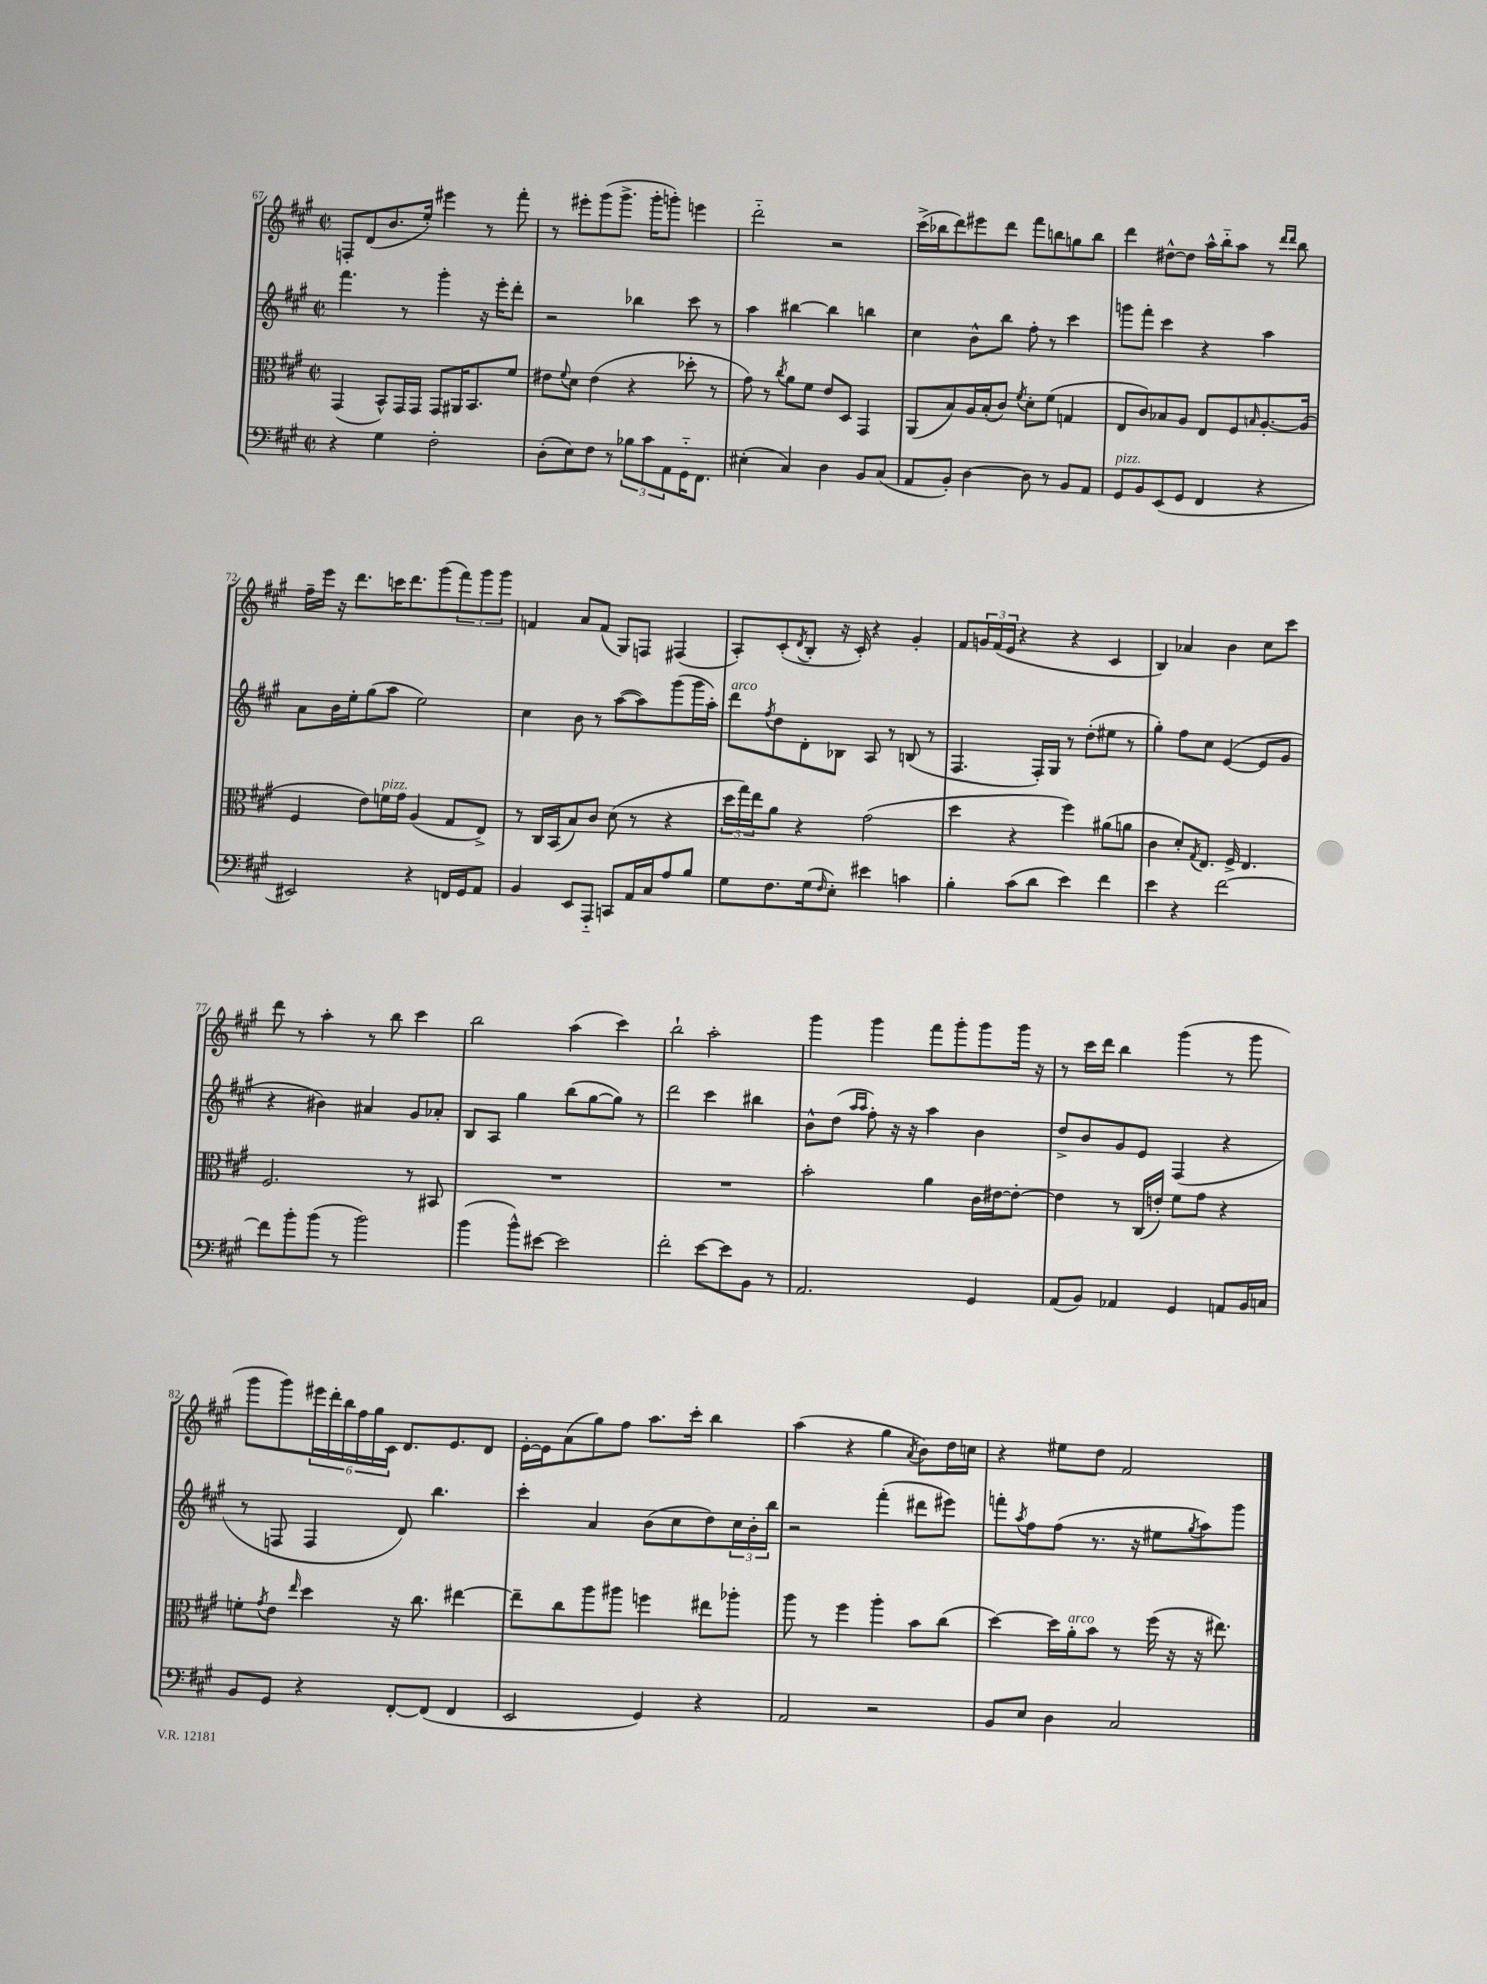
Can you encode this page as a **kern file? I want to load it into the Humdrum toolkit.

**kern	**kern	**kern	**kern
*staff4	*staff3	*staff2	*staff1
*clefF4	*clefC3	*clefG2	*clefG2
*k[f#c#g#]	*k[f#c#g#]	*k[f#c#g#]	*k[f#c#g#]
*M2/2	*M2/2	*M2/2	*M2/2
*met(c|)	*met(c|)	*met(c|)	*met(c|)
4r	(4GG#	4.fff#	8F'
.	.	.	(8d
4G#	8BB^^)	.	8.b
.	16GG#	8r	.
.	16GG#	.	16ee')
2F#'	8GG#	4ggg#'	4eee#
.	16AA#	.	.
.	8.BB	.	.
.	.	16r	8r
.	.	16eee'	.
.	8f#	8ddd'	8fff#'
=	=	=	=
(8D'	8e#	2r	8r
.	8qqf#	.	.
8E)	8d	.	8eee#'
8F#	(4e#	.	(8ggg#
8r	.	.	8.ggg#^
12B-	4r	4bb-	.
.	.	.	16ggg#'
12c#	.	.	.
.	.	.	8ggg')
12AA	.	.	.
16GG#'~	8dd-'	8ccc#	4eee
8.FF#	.	.	.
.	8r	8r	.
=	=	=	=
(4E#'	8g#)	4aa	2ddd'~
.	8r	.	.
.	8qcc#	.	.
4C#)	8a	[4bb#	.
.	8f#	.	.
4D	8e	4bb#]	2r
.	8D	.	.
8BB	4GG#	4bb	.
(8C#	.	.	.
=	=	=	=
8AA	(8AA	4cc#	(16ccc#^
.	.	.	16bb-
8BB')	8B)	.	8ddd)
[4D	16A	8b^^	8eee#
.	(16B'	.	.
.	8c#)	8bb	8ddd
.	8qf#	.	.
8D]	8d'	8ff#'	8fff#
8r	(8f#	8r	8bb
8BB	4G	4ccc#	8gg
8AA	.	.	8bb
=	=	=	=
8GG#	8E	8ggg	4ddd
8BB	8c#)	8fff#'	.
(8EE	8B-	4ccc#	[8dd#^^
8GG#	8A	.	8dd#]
4FF#	8E	4r	16aa^^
.	.	.	16bb'~
.	8F#	.	8aa
.	16qqB	.	.
4r	[8.A'	4aa	8r
.	.	.	16qqddd
.	.	.	16qqddd
.	.	.	8bb
.	(16A]	.	.
=	=	=	=
2EE#)	4F#	8a	16ff#~
.	.	.	16eee
.	.	16b	16r
.	.	16ee'	8.ddd
.	8e)	(8gg#	.
.	16f	8aa	16ccc
.	16g#	.	8.ddd
4r	(4A	2ee)	.
.	.	.	(8ggg#
16FF	8G#	.	12fff#)
16GG#	.	.	.
.	.	.	12ggg#
8AA	8E^)	.	.
.	.	.	12ggg#
=	=	=	=
4BB	8r	4cc#	4f
.	16C#	.	.
.	(16BB	.	.
8EE	8B)	8b	8a
8AAA'~	8c#	8r	(8f
8CC	(8d	([8aa	8G#)
16AA	8r	8aa])	8F
16C#	.	.	.
8A	4r	(8ggg#	(4F#
8B	.	16ggg#	.
.	.	16aa')	.
=	=	=	=
8G#	24dd	8ddd	8A')
.	24gg#)	.	.
.	24ee	.	.
.	.	8qff#	.
8.F#	8a	8dd	(8c#'
.	.	.	8qd
.	4r	8d'	8B'
(16G#	.	.	.
16qqF#	.	.	.
8E')	.	8B-	16r
.	.	.	16c#')
4e#	(2g#	8A	4r
.	.	8r	.
4c	.	(8B	4g#'
.	.	8r	.
=	=	=	=
4B'	4dd	4.F#	8f#
.	.	.	24g
.	.	.	(24f#
.	.	.	24e
(8c#	4r	.	4r
8d	.	16F#')	.
.	.	16G#	.
4e)	4ff#)	8r	4r
.	.	(8dd'	.
4f#	(8a#	8ee#	4c#
.	8a	8r	.
=	=	=	=
4e	4c#	4gg#')	4B)
4r	8d')	8ff#	4a-
.	8qG#	.	.
.	8.E	8cc#	.
[2f#	.	([4e	4b
.	16F#^	.	.
.	4.E	.	.
.	.	8e]	8cc#
.	.	8g#	8ccc#
=	=	=	=
8f#]	2.F#	4r	8ddd
8b'	.	.	8r
(8b	.	4b#)	4aa'
8r	.	.	.
2b)	.	4a#	8r
.	.	.	8bb
.	8r	8g#	4ccc#
.	8BB#	8a-'	.
=	=	=	=
(4b	1r	8B	2bb
.	.	8A	.
8b^^)	.	4gg#	.
[8e#	.	.	.
2e#]	.	(8bb	(4aa
.	.	[8gg#	.
.	.	8gg#])	4ccc#)
.	.	8r	.
=	=	=	=
2f#'	1r	2ddd	2bb`
[8e	.	4ccc#	2aa'
8e]	.	.	.
8BB	.	4bb#	.
8r	.	.	.
=	=	=	=
2.AA	2b'	8b^^	4ggg#
.	.	(8dd	.
.	.	16qqaa	.
.	.	16qqaa	.
.	.	8ff#')	4ggg#
.	.	16r	.
.	.	16r	.
.	4a	4aa	8fff#
.	.	.	8ggg#'
4GG#	16c#	4b	8ggg#
.	[16e#	.	.
.	8e#'_	.	16ggg#
.	.	.	16r
=	=	=	=
(8AA	4e#]	8dd^	8r
8BB)	.	8b	16ccc#
.	.	.	16ddd
4AA-	8r	8g#	4bb
.	(16C#	8e	.
.	16e')	.	.
4GG#	8f#	(4F#	(4ggg#
.	8g#	.	.
8AA	4r	4r	8r
16BB	.	.	8ggg#
16C	.	.	.
=	=	=	=
8BB	8f'	8r	8ggg#
.	8qg#	.	.
8GG#	8e	8F	8ggg#)
.	16qqee	.	.
4r	4dd	4F	24eee#
.	.	.	24ddd'
.	.	.	24bb
.	.	.	24ff#
.	.	.	24gg#
.	.	.	24c#
[8FF#'	16r	8d)	8.d
.	8.cc#	.	.
(8FF#]	.	4.bb	.
.	.	.	8.e
4FF#	[4ee#	.	.
.	.	.	8d
=	=	=	=
2EE	8ee#~]	4ccc#'	[16e'
.	.	.	16e]
.	8cc#	.	(8a
.	8aa	4a	8gg#)
.	8aa#	.	8ff#
4GG#)	4ff	(8b	8.aa
.	.	8cc#	.
.	.	.	16ccc#'
4r	8ee#	8dd)	4bb
.	8aa-'	24cc#	.
.	.	24b'	.
.	.	24bb	.
=	=	=	=
2AA	8aa	2r	(4aa
.	8r	.	.
.	4ff#	.	4r
2r	4aa'	(4fff#'	4gg#
.	.	.	8qa
.	8b	8ddd#	8b)
.	(8cc#	8eee#)	16dd
.	.	.	16cc
=	=	=	=
8BB	[4dd)	8fff'	4r
.	.	8qaa	.
8E	.	8ff#	.
4D	16dd]	(8ff#	8ee#
.	16a'	.	.
.	8b	8.r	8dd
2C#	8r	.	2f#
.	.	16r	.
.	(16ff#	8ee#	.
.	16r	.	.
.	.	8qgg#	.
.	16r	8aa)	.
.	8.ee#)	.	.
.	.	8ggg#	.
==	==	==	==
*-	*-	*-	*-
